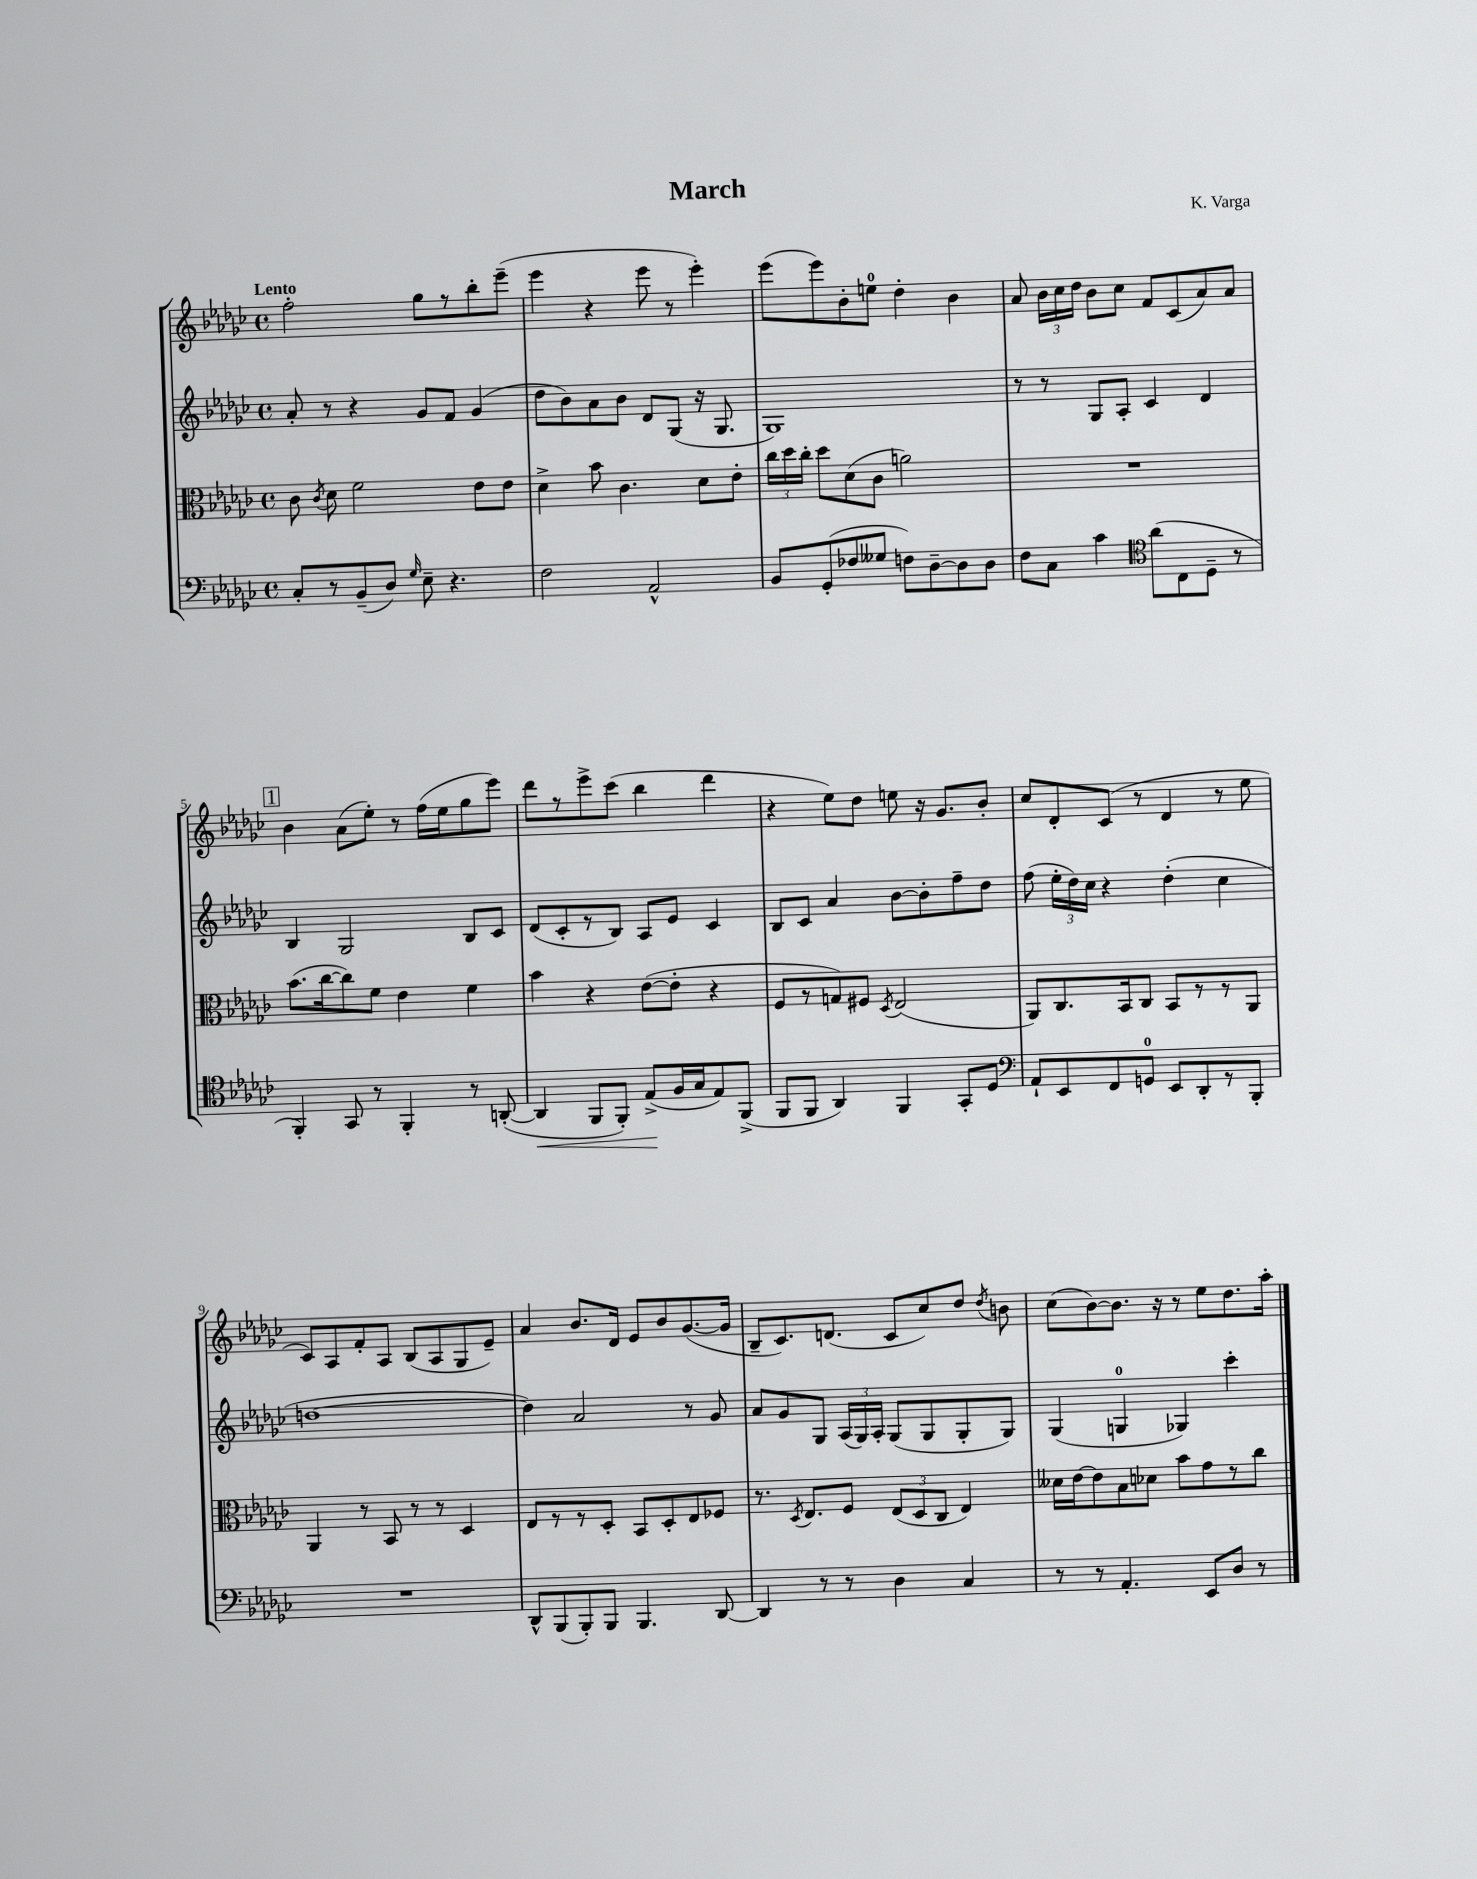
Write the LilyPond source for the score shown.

\header { title = "March" composer = "K. Varga" }
<<
\new StaffGroup <<
\new Staff = "s0" {
    \clef treble \key ges \major \defaultTimeSignature \time 4/4 \tempo "Lento"
    \autoBeamOff f''2-. ges''8[ r8 bes''8-. ees'''8]--( |
    ees'''4 r4 ees'''8 r8 ees'''4-.) |
    ees'''8[( ees'''8) bes'8-. e''8]-0 des''4-. bes'4 |
    aes'8 \tuplet 3/2 { bes'16[ ces''16 des''16] } bes'8[ ces''8] f'8[ ces'8( aes'8) aes'8] |
    \mark \markup { \box "1" } bes'4 aes'8[( ees''8]-.) r8 f''16[( ees''16 ges''8 ees'''8]) |
    des'''8[ r8 ees'''8-> ces'''8]( bes''4 des'''4 |
    r4 ees''8[) des''8] e''8 r16 ges'8.[ bes'8]-. |
    ces''8[ des'8-. ces'8]( r8 des'4 r8 ees''8 |
    ces'8[) aes8 f'8-. aes8] bes8[( aes8 ges8 ees'8]--) |
    aes'4 bes'8.[ des'16] ees'8[ bes'8 ges'8.~( ges'16] |
    bes8[-- ces'8.) d'8.]( ces'8[ ces''8) des''8] \acciaccatura { des''8 } b'8 |
    ces''8[( bes'8~) bes'8.] r16 r8 ees''8[ des''8. aes''16]-. \bar "|." |
}
\new Staff = "s1" {
    \clef treble \key ges \major \defaultTimeSignature \time 4/4
    \autoBeamOff aes'8-. r8 r4 ges'8[ f'8] ges'4( |
    des''8[ bes'8) aes'8 bes'8] des'8[ ges8]( r16 ges8. |
    ges1) |
    r8 r8 ges8[ aes8]-. ces'4 des'4 |
    \mark \markup { \box "1" } bes4 ges2 bes8[ ces'8] |
    des'8[( ces'8-. r8 bes8]) aes8[ ees'8] ces'4 |
    bes8[ ces'8] aes'4 bes'8[~ bes'8-. f''8-- des''8] |
    f''8( \tuplet 3/2 { ees''16[-. des''16) ces''16] } r4 des''4-.( ces''4 |
    d''1~ |
    d''4) aes'2 r8 ges'8 |
    aes'8[ ges'8 ges8] \tuplet 3/2 { aes16[( ges16) aes16]-. } ges8[( ges8 ges8-. ges8]) |
    ges4( g4-0 ges4) ces'''4-. \bar "|." |
}
\new Staff = "s2" {
    \clef alto \key ges \major \defaultTimeSignature \time 4/4
    \autoBeamOff ces'8 \acciaccatura { ces'8 } des'8 f'2 ees'8[ ees'8] |
    des'4-> bes'8 ces'4. des'8[ ees'8]-. |
    \tuplet 3/2 { ces''16[ des''16 ces''16]-. } des''8[ des'8( ces'8] a'2) |
    R1 |
    \mark \markup { \box "1" } bes'8.[( ces''16~ ces''8) f'8] ees'4 f'4 |
    bes'4 r4 ees'8[~( ees'8]-. r4 |
    f8[ r8 g8) fis8] \acciaccatura { des8 } ees2( |
    aes,8[) ces8. bes,16 ces8] bes,8[ r8 r8 aes,8] |
    aes,4 r8 bes,8 r8 r8 des4 |
    ees8[ r8 r8 des8]-. bes,8[ des8-. ees8 fes8] |
    r8. \acciaccatura { des8 } ees8.[ f8] \tuplet 3/2 { ees8[( des8 ces8] } ees4) |
    deses'16[ ees'16~ ees'8 bes8 des'8] bes'8[ ges'8 r8 ces''8] \bar "|." |
}
\new Staff = "s3" {
    \clef bass \key ges \major \defaultTimeSignature \time 4/4
    \autoBeamOff ces8[-. r8 bes,8--( des8]) \grace { ges16 } ees8-- r4. |
    f2 aes,2-^ |
    bes,8[ ges,8-.( fes8 geses8] f8[) des8~-- des8 des8] |
    f8[ ces8] ces'4 \clef tenor aes'8[( ces8 des8]-- r8 |
    \mark \markup { \box "1" } f,4-.) ges,8 r8 f,4-. r8 a,8~-.( |
    a,4\< f,8[ f,8]-.) ees8[->\!( f16 ges16 ees8) f,8]->( |
    f,8[ f,8] aes,4) f,4 ges,8[-. des8] |
    \clef bass aes,8[-! ees,8 f,8 g,8]-0 ees,8[ des,8-. r8 bes,,8]-. |
    R1 |
    des,8[-^ bes,,8( bes,,8-.) bes,,8] bes,,4. des,8~ |
    des,4 r8 r8 des4 ces4 |
    r8 r8 aes,4.-. ees,8[ des8] r8 \bar "|." |
}
>>
>>
